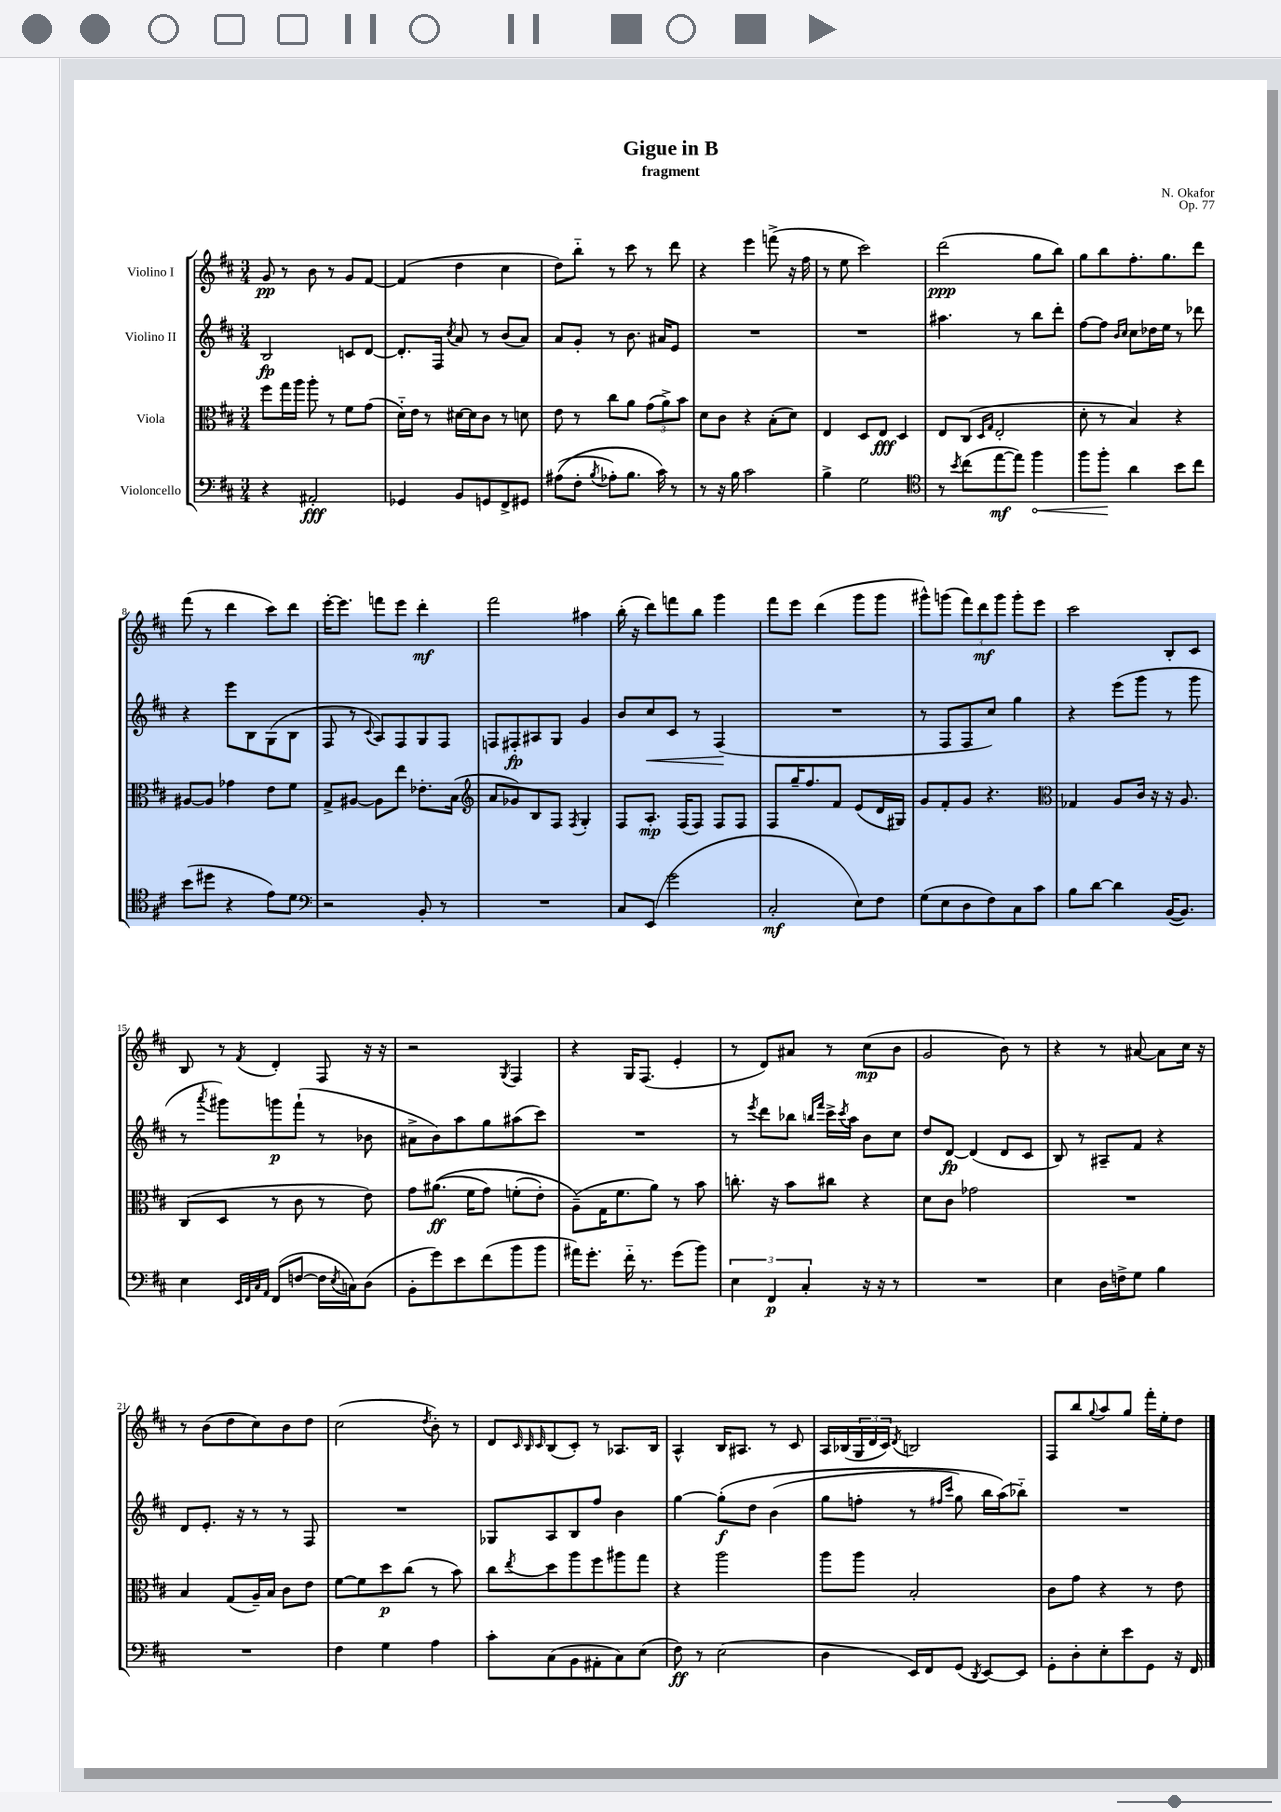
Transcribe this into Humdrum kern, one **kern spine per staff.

**kern	**kern	**kern	**kern
*staff4	*staff3	*staff2	*staff1
*clefF4	*clefC3	*clefG2	*clefG2
*k[f#c#]	*k[f#c#]	*k[f#c#]	*k[f#c#]
*M3/4	*M3/4	*M3/4	*M3/4
4r	8ff#	2B	8g
.	16gg	.	8r
.	16aa	.	.
2AA#'	8aa'	.	8b
.	8r	.	8r
.	8f#	8c	8g
.	(8g	[8d	[8f#
=	=	=	=
4GG-	16d'~)	8.d']	(4f#]
.	16e	.	.
.	8r	.	.
.	.	16F#	.
.	.	8qcc#	.
8BB	[16d#	8a	4dd
.	16d#]	.	.
8GG	8c#	8r	.
8FF#^	8r	(8b	4cc#
8GG#	8d	8a)	.
=	=	=	=
&((8A#	8e	8a	8dd)
8F#'	8r	8g'	8bb'~
8qB	.	.	.
8A-')	8cc#	8r	8r
8.B	8a	8.b	8ccc#
.	(12g	.	8r
16c#&)	.	16a#	.
.	12a^)	.	.
8r	.	8e	8ddd
.	12b	.	.
=	=	=	=
8r	8d	2.r	4r
16r	8c#	.	.
16B	.	.	.
2c#	4r	.	4eee
.	(8B'	.	(8fff^
.	8d)	.	16r
.	.	.	16ff#
=	=	=	=
4B^	4E	2.r	8r
.	.	.	8ee
2G	8D	.	2ccc#)
.	8E	.	.
.	4D	.	.
=	=	=	=
*clefC4	*	*	*
8r	8E	4.aa#	(2ddd
8qb	.	.	.
(8cc#	(8C#	.	.
.	16qqD	.	.
.	16qqG	.	.
[8ee	2E'	.	.
8ee])	.	8r	.
4ff#	.	8bb	8gg
.	.	8ddd'	8bb)
=	=	=	=
8ff#	8d'	[8ff#	8gg
8ff#'	8r	8ff#]	8bb
.	.	16qqb	.
.	.	16qqcc#	.
4a	4B)	8cc#	8.ff#'
.	.	16dd-	.
.	.	16ee	8.gg
8b	4r	8r	.
8cc#	.	8ddd-	8ddd
=	=	=	=
(8b	[8A#	4r	(8fff#
8dd#	8A#]	.	8r
4r	4g-	8eee	4ddd
.	.	8B	.
8e)	8e	(8G	8ccc#)
8d	8f#	8B	8ddd
=	=	=	=
*clefF4	*	*	*
2r	8G^	8F#	[16eee'
.	.	.	8.eee]
.	[8A#	8r	.
.	.	8qqc#	.
.	8A#]	8A)	8fff
.	8ee	8F#	8eee
8BB'	8.e-'	8G	4ddd'
8r	.	8F#	.
.	(16B	.	.
=	=	=	=
*	*clefG2	*	*
2.r	8a	8F	2fff#
.	8g-)	8F#'	.
.	8B	8A#	.
.	8F#	8G	.
.	8qF#	.	.
.	4G'	4g	4aa#
=	=	=	=
8C#	8F#	8b	(16bb'
.	.	.	16r
(8EE	8.A'	8cc#	8ddd)
2g	.	8c#	8fff
.	(16F#	.	.
.	8F#)	8r	8bb
.	8F#	(4F#	4ggg
.	8F#	.	.
=	=	=	=
2C#'	8F#	2.r	8fff#
.	16gg~	.	8eee
.	8.ff#	.	.
.	.	.	(4ddd
.	8f#	.	.
8E)	(8e	.	8ggg
8F#	16d	.	8ggg
.	16G#)	.	.
=	=	=	=
(8G	8g	8r	8ggg#^^)
8E	8f#'	8F#	(8ggg
8D	8g	8F#	12fff#)
.	.	.	12ddd
8F#)	4.r	8cc#)	.
.	.	.	12ggg
8C#	.	4gg	8ggg'
8c#	.	.	8eee
=	=	=	=
*	*clefC3	*	*
8B	4G-	4r	2ccc#
[8d	.	.	.
4d]	8A	(8eee	.
.	16c#	8ggg	.
.	16r	.	.
([16BB	16r	8r	8B'
8.BB])	8.A	.	.
.	.	8ggg	8c#
=	=	=	=
4E	(8C#	8r	8B
.	.	8qaaa	.
.	8D	8ggg#)	8r
32qqEE	.	.	.
32qqFF#	.	.	.
32qqC#	.	.	.
32qqAA	.	.	8qf#
(8FF#	8r	8ggg	4d'
[8F	8c#	(8fff#`	.
16F]	8r	8r	8F#
8qE	.	.	.
16C)	.	.	.
(8D	8e)	8b-	16r
.	.	.	16r
=	=	=	=
8BB'	8g	8a#^	2r
8g)	&((8.a#	8b)	.
8e	.	8aa	.
.	16f#	.	.
(8f#	8g)	8gg	.
.	.	.	8qG
8b	(8f'	(8aa#	4F#
8b	8e')	8ccc#)	.
=	=	=	=
16a#)	(8A~&)	2.r	4r
8.g'	.	.	.
.	16G	.	.
.	8.f#	.	.
16f#'~	.	.	16G
8.r	.	.	(8.F#
.	8a)	.	.
(8g	8r	.	4e'
8b)	8b	.	.
=	=	=	=
6E	8.cc'	8r	8r
.	.	8qeee	.
.	.	8ddd	8d)
6FF#	.	.	.
.	16r	.	.
.	8b	8bb-	8a#
6C#'	.	.	.
.	.	16qqbb	.
.	.	16qqfff#	.
.	8cc#	16ccc#^	8r
.	.	8qccc#	.
.	.	16aa	.
16r	4r	8b	(8cc#
16r	.	.	.
8r	.	8cc#	8b
=	=	=	=
2.r	8d	8dd	2g
.	8c#	[8d	.
.	2g-	(4d]	.
.	.	8d	8b)
.	.	8c#	8r
=	=	=	=
4E	2.r	8B)	4r
.	.	8r	.
16D	.	8A#~	8r
16F^	.	.	.
8G	.	8f#	[8a#
4B	.	4r	8a#]
.	.	.	16cc#
.	.	.	16r
=	=	=	=
2.r	4B	8d	8r
.	.	8.e'	(8b
.	(8G	.	8dd
.	.	16r	.
.	16A~)	8r	8cc#)
.	16B	.	.
.	8c#	8r	8b
.	8e	8F#	8dd
=	=	=	=
4F#	[8f#	2.r	(2cc#
.	8f#]	.	.
4G	8dd	.	.
.	(8cc#	.	.
.	.	.	8qdd
4A	8r	.	8b')
.	8b)	.	8r
=	=	=	=
8c#'	8cc#	8G-	8d
.	.	.	32qqc#
.	.	.	32qqB
.	8qee	.	32qqc#
(8C#	8dd	8A	(8B
8BB	8aa	8B	8c#')
8AA#'	8ff#	8ff#	8r
8C#)	8aa#	4b	8.A-
(8E	8gg	.	.
.	.	.	16B
=	=	=	=
8F#)	4r	[4gg	4A^^
8r	.	.	.
(2E	2aa	&(8gg']	16B
.	.	.	8.A#
.	.	8dd	.
.	.	(4b	8r
.	.	.	8c#
=	=	=	=
4D	8aa	8gg	16A
.	.	.	(16B-
.	8aa	8ff'	24G
.	.	.	24d
.	.	.	24c#)
.	.	.	8qd
16EE)	2B'	8r	2B
16FF#	.	.	.
.	.	16qqff#	.
.	.	16qqccc#	.
(8GG	.	8gg)	.
8qDD	.	.	.
[8EE)	.	16bb	.
.	.	(16aa&)	.
8EE]	.	8bb-'~)	.
=	=	=	=
8GG'	8c#	2.r	8F#
8D'	8g	.	8bb
.	.	.	8qqgg
8E'	4r	.	8aa
8e	.	.	8gg
8GG	8r	.	16fff#'
.	.	.	16ee'
16r	8e	.	8dd
16FF#	.	.	.
==	==	==	==
*-	*-	*-	*-
